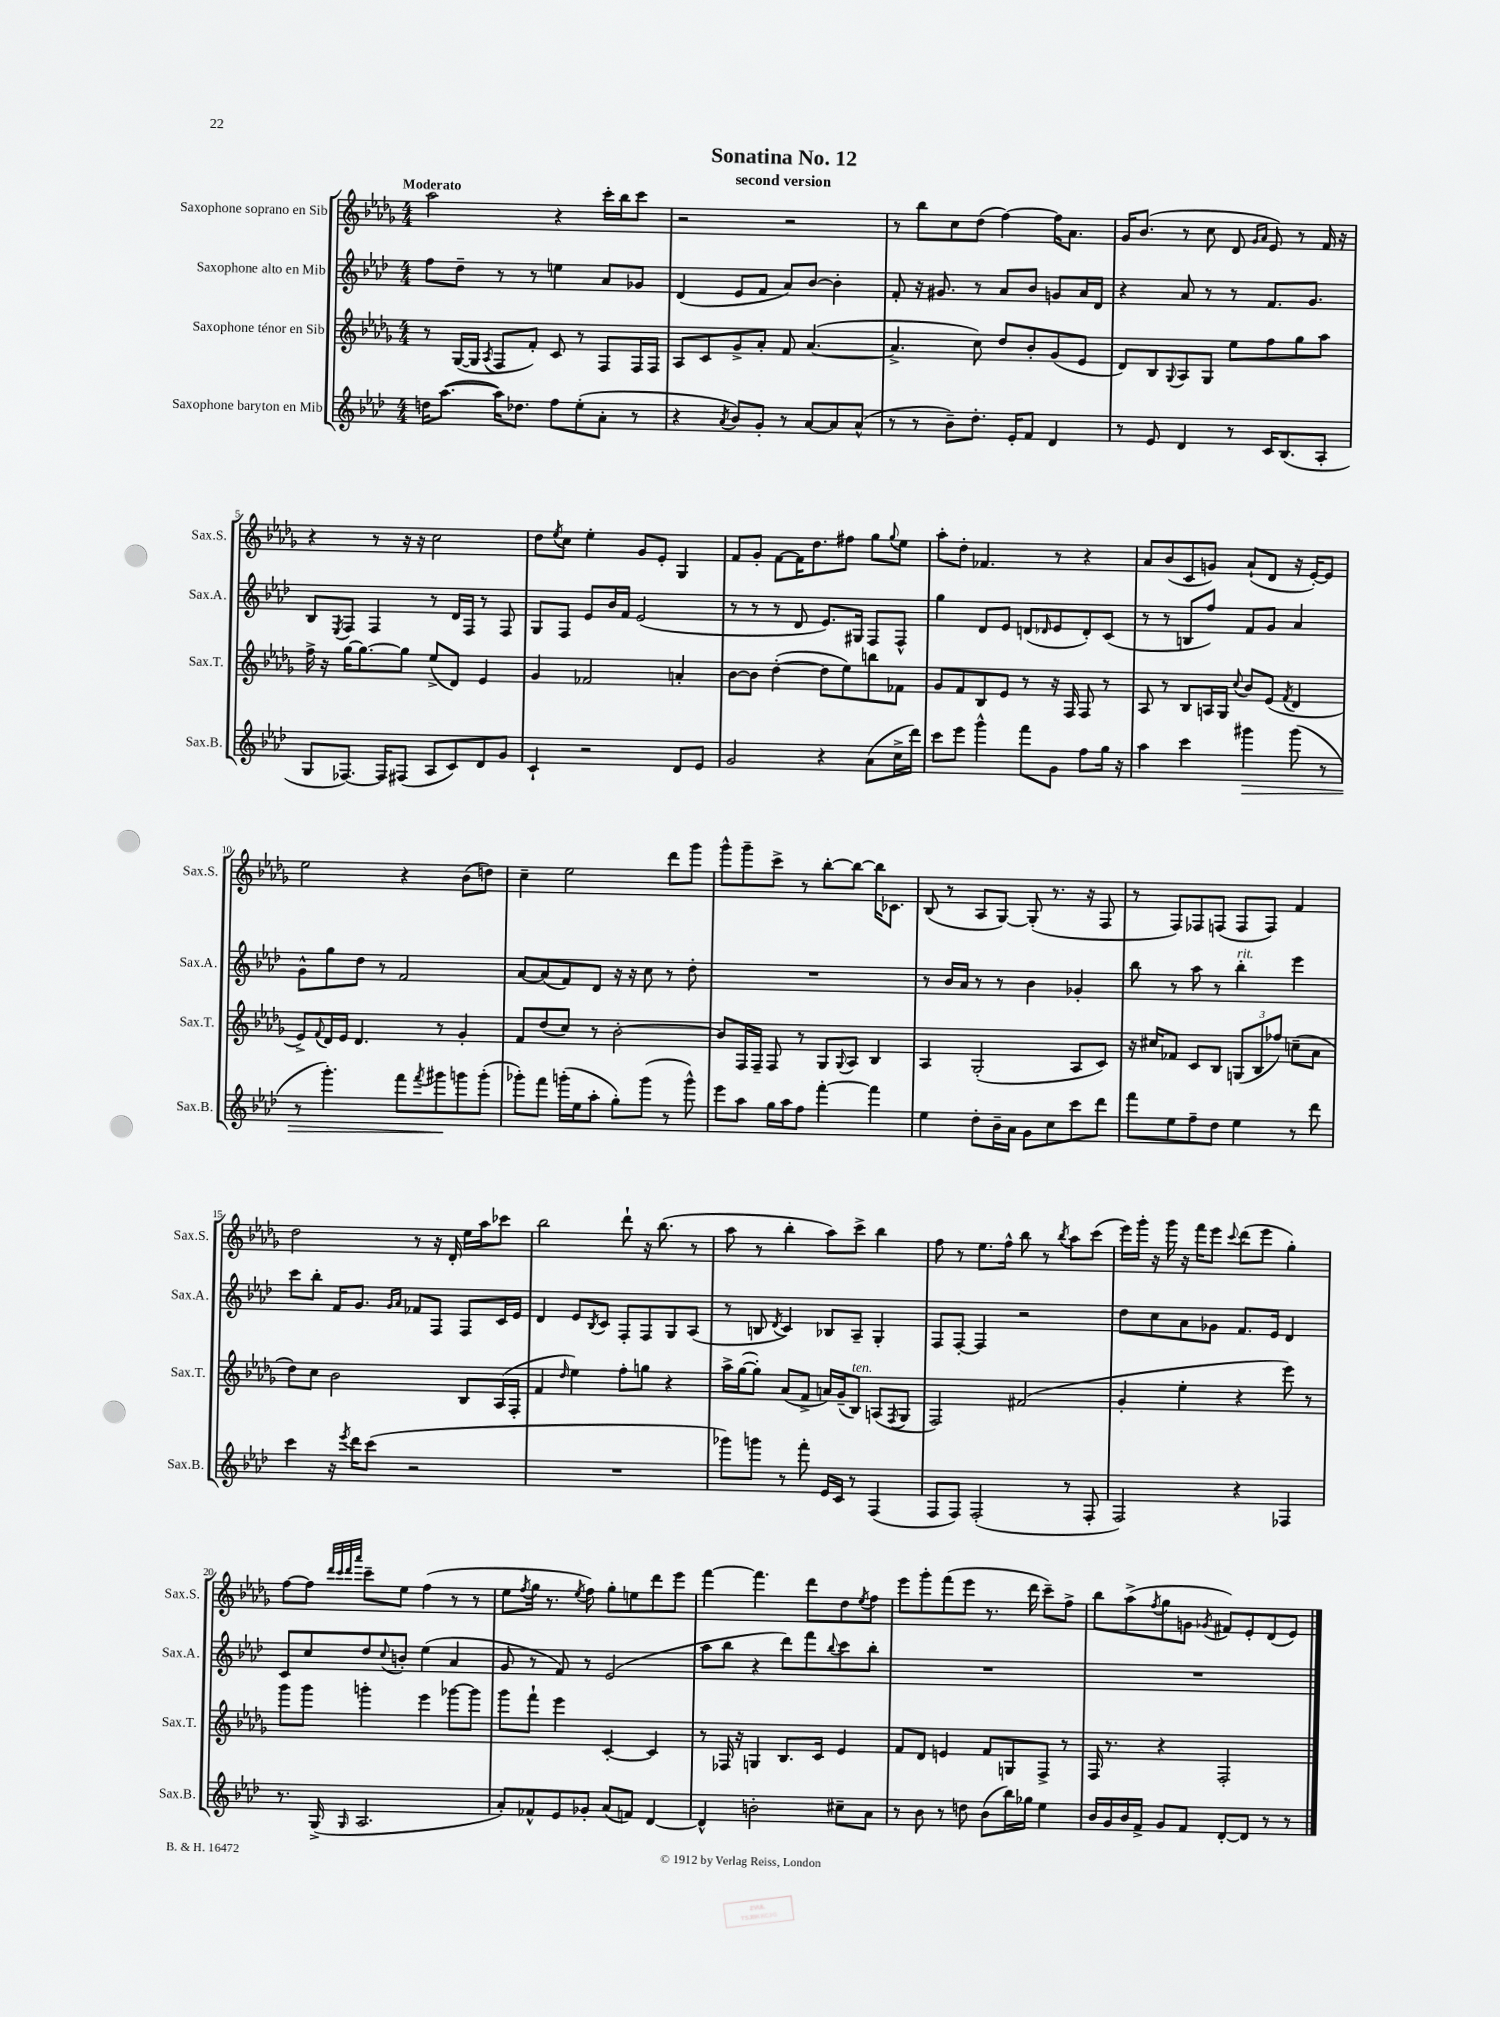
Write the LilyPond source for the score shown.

\header { title = "Sonatina No. 12" subtitle = "second version" }
<<
\new StaffGroup <<
\new Staff = "s0" \with { instrumentName = "Saxophone soprano en Sib" shortInstrumentName = "Sax.S." } {
    \clef treble \key des \major \numericTimeSignature \time 4/4 \tempo "Moderato"
    aes''2 r4 c'''16-. bes''16 c'''8 |
    r2 r2 |
    r8 bes''8 c''8 des''8( f''4~) f''16 aes'8. |
    ges'16 bes'8.( r8 c''8 des'8 \grace { ges'16 aes'16 } ees'8) r8 f'16 r16 |
    r4 r8 r16 r16 c''2 |
    des''8 \acciaccatura { ees''8 } c''8 ees''4-. ges'8 ees'8-. ges4 |
    f'8 ges'8-. f'8~ f'16 des''8. fis''8 ges''8 \appoggiatura { ges''8 } ees''8 |
    aes''8-. des''8-. fes'4. r8 r4 |
    aes'8 bes'8( c'8 g'8) aes'8-!( des'8 r16 ees'16~-.) ees'8 |
    ees''2 r4 bes'8( d''8) |
    c''4-- ees''2 des'''8 ges'''8 |
    ges'''8-^ ges'''8-- c'''8-> r8 bes''8~-. bes''8~ bes''16 ces'8. |
    bes8( r8 aes8 ges8~) ges8-.( r8. r16 f8 |
    r8 f8) fes8 f8( f8 f8) f'4 |
    des''2 r8 r16 des'16-. ees''16 aes''16 ces'''8 |
    bes''2 des'''8-! r16 bes''8.( r8 |
    aes''8 r8 bes''4-. aes''8) c'''8-> bes''4 |
    f''8 r8 ees''8. f''16-^ bes''8 r8 \acciaccatura { bes''8 } aes''8 c'''8( |
    ees'''16) ges'''16-. r16 ges'''16 r16 f'''16 ees'''8 \appoggiatura { c'''8 } des'''8( ees'''8 ges''4-.) |
    f''8~ f''8 \grace { des'''32 c'''32 des'''32 aes'''32 } c'''8-- ees''8 f''4( r8 r8 |
    ees''8 \acciaccatura { f''8 } ges''16 r8. \acciaccatura { ees''8 } f''8) ges''8-. e''8 des'''8 ees'''8 |
    f'''4~ f'''4. des'''8 des''8 \acciaccatura { ees''8 } f''8 |
    ees'''8 ges'''8-. f'''8( ees'''8 r8. des'''16 c'''8--) f''8-> |
    bes''8 aes''8->( \acciaccatura { f''8 } ges''8 g'8 \acciaccatura { ges'8 } fis'8) ees'8-. des'8( ees'8) \bar "|." |
}
\new Staff = "s1" \with { instrumentName = "Saxophone alto en Mib" shortInstrumentName = "Sax.A." } {
    \clef treble \key aes \major \numericTimeSignature \time 4/4
    f''8 des''8-- r8 r8 e''4 aes'8 ges'8 |
    des'4( ees'8 f'8 aes'8) bes'8~ bes'4-. |
    f'8-. r16 gis'8. r8 aes'8 bes'8 g'8 aes'16 des'16 |
    r4 aes'8 r8 r8 f'8. g'8. |
    bes8 \acciaccatura { ees8 } f8 f4 r8 des'16 f16 r8 f8 |
    g8 f8 ees'8 bes'16 f'16 ees'2( |
    r8 r8 r8 des'8 ees'8.) gis16 f8 f8-^ |
    g''4 des'8 ees'8 d'8( \grace { des'16 } ees'8 des'8-.) c'8( |
    r8 r8 b8 f''8) f'8 g'8 aes'4 |
    g'8-^ g''8 des''8 r8 f'2 |
    aes'8~ aes'8( f'8) des'8 r16 r16 c''8 r8 des''8-. |
    R1 |
    r8 bes'16 aes'16 r8 r8 bes'4 ges'4-. |
    bes''8 r8 aes''8 r8 bes''4-.^\markup { \italic "rit." } ees'''4 |
    c'''8 bes''8-. f'16 g'8. \grace { g'16 aes'16 } fes'8 f8 f8 c'16 ees'16 |
    des'4 ees'8 \acciaccatura { bes8 } c'8 f8-. f8 g8 aes8( |
    r8 b8 \acciaccatura { des'8 } c'4) bes8 aes8-- g4-. |
    f8 f8~-. f4 r2 |
    des''8 c''8 aes'8 ges'8 f'8. ees'16 des'4 |
    c'8 c''8 des''8 \appoggiatura { c''8 } b'8-. ees''4( aes'4 |
    g'8 r8 f'8) r8 ees'2( |
    aes''8 bes''8 r4 des'''8) f'''8 \appoggiatura { bes''8 } c'''8 bes''8-. |
    R1 |
    R1 \bar "|." |
}
\new Staff = "s2" \with { instrumentName = "Saxophone ténor en Sib" shortInstrumentName = "Sax.T." } {
    \clef treble \key des \major \numericTimeSignature \time 4/4
    r8 ges16~( ges16 \acciaccatura { aes8 } f8 f'8-.) c'8 r8 f8 f16 f16 |
    aes8 c'8 ges'8-> aes'8-. f'8 aes'4.~( |
    aes'4.-> c''8) des''8 bes'8-. ges'8( ees'8 |
    des'8) bes8 \appoggiatura { ges8 } aes8 ges8 ees''8 f''8 ges''8 aes''8 |
    f''16-> r16 ges''16~ ges''8.~ ges''8 ees''8->( des'8) ees'4 |
    ges'4 fes'2 a'4-. |
    bes'8~ bes'8 des''4~-.( des''8 ees''8) b''8 fes'8 |
    ges'8 f'8 bes8 ees'8 r8 r16 f16 f8 r8 |
    aes8 r8 bes8 a16 ges16 \appoggiatura { c''8 } bes'8 ees'8( \acciaccatura { f'8 } des'4 |
    ees'8->) \appoggiatura { f'8 } des'16 ees'16 des'4. r8 ges'4-. |
    f'8 des''8( c''8) r8 bes'2~-. |
    bes'8 f16 f16-- f8 r8 ges8 \appoggiatura { ges8 } aes8 bes4 |
    aes4 ges2-.( aes8 c'8) |
    r16 cis''16 fes'8 c'8 bes8 \tuplet 3/2 { g8( bes8 fes''8) } c''8--( aes'8 |
    des''8) c''8 bes'2 bes8 aes16( f16-. |
    f'4 \grace { des''16 } ees''4) f''8-. g''8 r4 |
    aes''16-> ges''16~( ges''8-.) aes'8( f'8-> a'16) ges'16--( bes8^\markup { \italic "ten." }) a8( \acciaccatura { f8 } ges8 |
    f2) fis'2( |
    ges'4-. ees''4-. r4 ees'''8) r8 |
    ges'''8 ges'''8 g'''4-. ees'''4 ges'''8~ ges'''8 |
    ges'''8 f'''8-! ees'''4 c'4~-. c'4 |
    r8 fes16 r16 g4 bes8. c'16 ees'4 |
    f'8 des'8 e'4 f'8 g8 f8-> r8 |
    f16 r8. r4 f2-. \bar "|." |
}
\new Staff = "s3" \with { instrumentName = "Saxophone baryton en Mib" shortInstrumentName = "Sax.B." } {
    \clef treble \key aes \major \numericTimeSignature \time 4/4
    d''16 aes''8.~( aes''16) des''8. f''8 ees''8-.( aes'8-. r8 |
    r4 \acciaccatura { aes'8 } bes'8) g'8-. r8 aes'8~ aes'8 aes'8-^( |
    r8 r8 bes'8--) des''8.-. ees'16-. f'8 des'4 |
    r8 ees'8 des'4 r8 c'16 bes8.( aes8-. |
    g8 fes8.~) fes16 fis8( aes8 c'8) des'8 g'8 |
    c'4-! r2 des'8 ees'8 |
    g'2 r4 aes'8( c''16-> des'''16) |
    c'''8 ees'''8 g'''4-^ f'''8 g'8 f''8 g''16 r16 |
    aes''4 c'''4 gis'''4\> gis'''8( r8 |
    r8 g'''4.-.) f'''8 \acciaccatura { f'''8 } gis'''8\! g'''8 g'''8-.( |
    ges'''8-.) f'''8 g'''16-.( ees''16 aes''8-. g''8-.) g'''8( r8 g'''8-^) |
    ees'''8 aes''8 g''16 aes''16 f''8 f'''4~-. f'''4 |
    ees''4 des''8-. bes'16-- aes'16 g'8 c''8 c'''8 des'''8 |
    f'''8 ees''8 f''8-- des''8 ees''4 r8 des'''8 |
    c'''4 r16 \acciaccatura { ees'''8 } des'''16 c'''8( r2 |
    R1 |
    ges'''8) g'''8 r8 f'''8-. ees'16 c'16 r8 f4( |
    f8 f8) f2-.( r8 f8-. |
    f2) r4 fes4 |
    r8. g16->( \grace { g16 } aes2. |
    aes'8-.) fes'8-^ ees'8 ges'8-. aes'8( f'8) des'4~ |
    des'4-^ b'2-. cis''8-- aes'8 |
    r8 bes'8 r8 d''8 bes'8( bes''16) ges''16 ees''4 |
    bes'16 g'16 bes'16 f'16-> g'8 f'8 des'8~-. des'8 r8 r8 \bar "|." |
}
>>
>>
